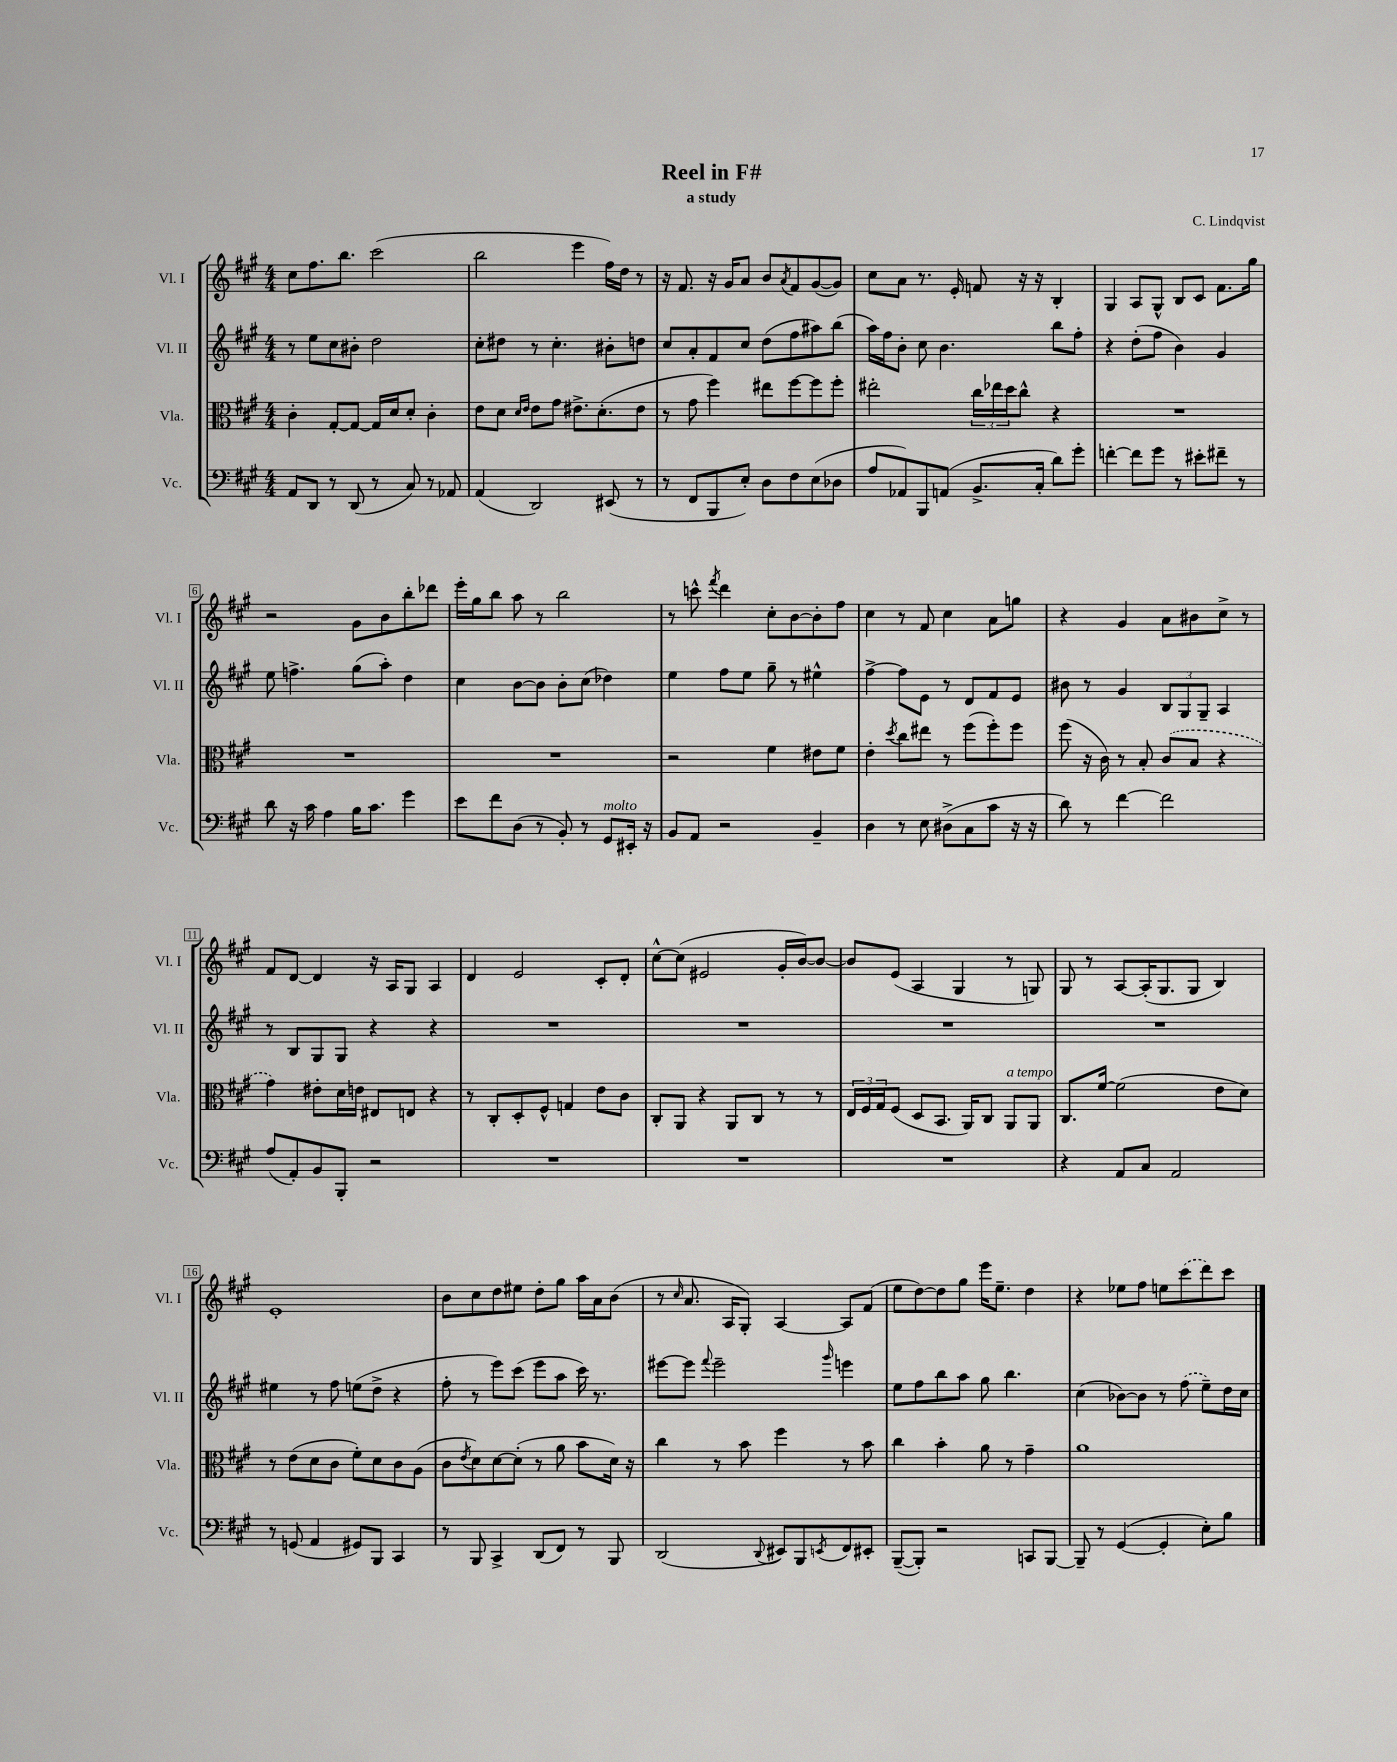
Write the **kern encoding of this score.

**kern	**kern	**kern	**kern
*part4	*part3	*part2	*part1
*staff4	*staff3	*staff2	*staff1
*I"Vc.	*I"Vla.	*I"Vl. II	*I"Vl. I
*I'Vc.	*I'Vla.	*I'Vl. II	*I'Vl. I
*clefF4	*clefC3	*clefG2	*clefG2
*k[f#c#g#]	*k[f#c#g#]	*k[f#c#g#]	*k[f#c#g#]
*M4/4	*M4/4	*M4/4	*M4/4
=1	=1	=1	=1
8AA/L	4c#'\	8r	8cc#\L
8DD/J	.	8ee\L	8.ff#\
8r	[8G#'/L	8cc#\	.
.	.	.	8.bb\J
(8DD/	8G#/J_	8b#X'\J	.
8r	16G#/LL]	2dd\	(2ccc#\
.	16d/J	.	.
8C#/)	8d'/J	.	.
8r	4c#'\	.	.
8AA-X/	.	.	.
=2	=2	=2	=2
(4AA/	8e\L	8cc#'\L	2bb\
.	8d\J	8dd#X\J	.
.	16qqd/LL	.	.
.	16qqe/JJ	.	.
2DD/)	8e\L	8r	.
.	8g#\J	4.cc#'\	.
.	8.e#X^\L	.	4eee\
.	(8.d'\	.	.
(8EE#X/	.	8b#X'\L	16ff#\LL)
.	.	.	16dd\JJ
8r	8e#\J	8ddn\J	8r
=3	=3	=3	=3
8r	8r	8cc#/L	16r
.	.	.	8.f#/
8FF#/L	8g#\	8a'/	.
8BBB/	4ff#\)	8f#/	16r
.	.	.	16g#/KL
8E'/J)	.	8cc#/J	8a/J
8D\L	8ee#X\L	(8dd\L	8b/L
.	.	.	8qa/
8F#\	[8ff#\	8ff#\	8f#/
(8E\	8ff#\]	8aa#X\)	([8g#/
8D-X\J	8ff#'\J	(8bb\J	8g#/J])
=4	=4	=4	=4
8A/L	2ee#X'\	16aa\LL)	8cc#\L
.	.	16ff#\J	.
8AA-X/)	.	8b'\J	8a\J
8BBB/	.	8cc#\	8.r
(8AAn/J	.	4.b\	.
.	.	.	16e'/
8.BB^/L	24cc#\LL	.	8fn/
.	24ee-X\	.	.
.	24dd\J	.	.
.	8cc#^^\J	.	16r
16C#'/Jk	.	.	16r
8d\L)	4r	8bb\L	4B'/
8g#'\J	.	8ff#'\J	.
=5	=5	=5	=5
[4fn'\	1r	4r	4G#/
8f\L]	.	(8dd'\L	8A/L
8g#\J	.	8ff#\J	8G#^^/J
8r	.	4b\)	8B/L
8e#X'\L	.	.	8c#/J
8f#X~\J	.	4g#/	8.f#\L
8r	.	.	.
.	.	.	16gg#\Jk
!!LO:LB:g=z
=6	=6	=6	=6
8d\	1r	8ee\	2r
16r	.	4.ffn^\	.
16c#\	.	.	.
4A\	.	.	.
16B\KL	.	(8gg#\L	8g#\L
8.c#\J	.	.	.
.	.	8aa'\J)	8b\
4g#\	.	4dd\	8bb'\
.	.	.	8ddd-X\J
=7	=7	=7	=7
8e\L	1r	4cc#\	16eee'\LL
.	.	.	16gg#\J
8f#\	.	.	8bb\J
(8D\J	.	[8b\L	8aa\
8r	.	8b\J]	8r
8BB'/)	.	8b'\L	2bb\
8r	.	(8cc#\J	.
!LO:TX:a:i:t=molto	!	!	!
8GG#/L	.	4dd-X\)	.
16EE#X'/Jk	.	.	.
16r	.	.	.
=8	=8	=8	=8
8BB/L	2r	4ee\	8r
8AA/J	.	.	8cccn^^\
.	.	.	8qfff#/
2r	.	8ff#\L	4ddd\
.	.	8ee\J	.
.	4f#\	8gg#~\	8cc#'\L
.	.	8r	[8b\
4BB~/	8e#X\L	4ee#X^^\	8b'\]
.	8f#\J	.	8ff#\J
=9	=9	=9	=9
4D\	4e'\	[4ff#^\	4cc#\
.	8qdd/	.	.
8r	8cc#\L	8ff#\L]	8r
8E\	8ee#X\J	8e\J	8f#/
(8D#X^\L	8r	8r	4cc#\
8C#\	(8ff#\L	8d/L	.
8c#\J	8ff#'\)	8f#/	8a\L
16r	8ff#\J	8e/J	8ggn\J
16r	.	.	.
=10	=10	=10	=10
8d\)	(8ff#\	8b#X\	4r
8r	16r	8r	.
.	16c#\)	.	.
[4f#\	8r	4g#/	4g#/
.	8B'/	.	.
2f#\]	(8c#/L	12B/L	8a\L
.	.	12G#/	.
.	8B/J	.	8b#X\
.	.	12G#~/J	.
.	4r	4A/	8cc#^\J
.	.	.	8r
!!LO:LB:g=z
=11	=11	=11	=11
(8A/L	4g#\)	8r	8f#/L
8AA'/)	.	8B/L	[8d/J
8BB/	8e#X'\L	8G#/	4d/]
8BBB'/J	16d\L	8G#/J	.
.	16en\JJ	.	.
2r	8E#X/L	4r	16r
.	.	.	16A/KL
.	8En/J	.	8G#/J
.	4r	4r	4A/
=12	=12	=12	=12
1r	8r	1r	4d/
.	8C#'/L	.	.
.	8D'/	.	2e/
.	8F#^^/J	.	.
.	4Gn/	.	.
.	8e\L	.	8c#'/L
.	8c#\J	.	8d'/J
=13	=13	=13	=13
1r	8C#'/L	1r	[8cc#^^\L
.	8AA/J	.	(8cc#\J]
.	4r	.	2e#X/
.	8AA/L	.	.
.	8C#/J	.	.
.	8r	.	16g#'/LL
.	.	.	[16b/J)
.	8r	.	8b/J_
=14	=14	=14	=14
1r	24E/LL	1r	8b/L]
.	24F#/	.	.
.	24G#/J	.	.
.	(8F#/J	.	(8e/J
.	8D/L	.	4A/
.	8.BB/J	.	.
.	.	.	4G#/
.	16AA/KL)	.	.
.	8C#/J	.	.
!	!LO:TX:a:i:t=a tempo	!	!
.	8AA/L	.	8r
.	8AA/J	.	8Gn/)
=15	=15	=15	=15
4r	8.C#/L	1r	8G#/
.	.	.	8r
.	[16f#/Jk	.	.
8AA/L	(2f#\]	.	[8A/L
8C#/J	.	.	(16A'/K]
.	.	.	8.G#/
2AA/	.	.	.
.	.	.	8G#/J
.	8e\L	.	4B/)
.	8d\J)	.	.
!!LO:LB:g=z
=16	=16	=16	=16
8r	8r	4ee#X\	1e'
(8GGn/	(8e\L	.	.
4AA/	8d\	8r	.
.	8c#\J	8ff#\	.
8GG#X/L)	8f#'\L)	(8een\L	.
8BBB/J	8d\	8dd^\J	.
4CC#/	8c#\	4r	.
.	(8A\J	.	.
=17	=17	=17	=17
8r	8c#\L	8ff#'\	8b\L
.	8qe/	.	.
8BBB/	8d\)	8r	8cc#\
4CC#^/	[8d\	8eee\L)	8dd\
.	(8d'\J]	(8ccc#\J	8ee#X\J
(8DD/L	8r	8eee\L	8dd'\L
8FF#/J)	8a\	8aa\J	8gg#\J
8r	8b\L	16ccc#\)	16aa\LL
.	.	8.r	16a\J
8BBB/	16d\Jk)	.	(8b\J
.	16r	.	.
=18	=18	=18	=18
(2DD/	4cc#\	[8eee#X\L	8r
.	.	.	16qqcc#/
.	.	8eee#\J]	8.a/
.	.	8qqfff#/	.
.	8r	2eee#~\	.
.	.	.	16A/KL
.	8b\	.	8G#'/J)
8qqDD/	.	.	.
8EE#X/L)	4ff#\	.	[4A/
8BBB/	.	.	.
8qEEn/	.	16qqggg#/	.
8FF#/	8r	4eeen\	8A/L]
8EE#X'/J	8b\	.	(8f#/J
=19	=19	=19	=19
([8BBB~/L	4cc#\	8ee\L	8ee\L
8BBB'/J])	.	8ff#\	[8dd\)
2r	4b'\	8bb\	8dd\]
.	.	8aa\J	8gg#\J
.	8a\	8gg#\	16eee\KL
.	.	.	8.ee~\J
.	8r	4.bb\	.
8CCn/L	4g#~\	.	4dd\
[8BBB/J	.	.	.
=20	=20	=20	=20
8BBB~/]	1a	(4cc#\	4r
8r	.	.	.
([4GG#/	.	[8b-X\L)	8ee-X\L
.	.	8b-\J]	8ff#\J
4GG#'/]	.	8r	8een\L
.	.	(8ff#\	(8ccc#\
8E'\L)	.	8ee~\L)	8ddd\)
8B\J	.	16dd\L	8ccc#\J
.	.	16cc#\JJ	.
==	==	==	==
*-	*-	*-	*-
